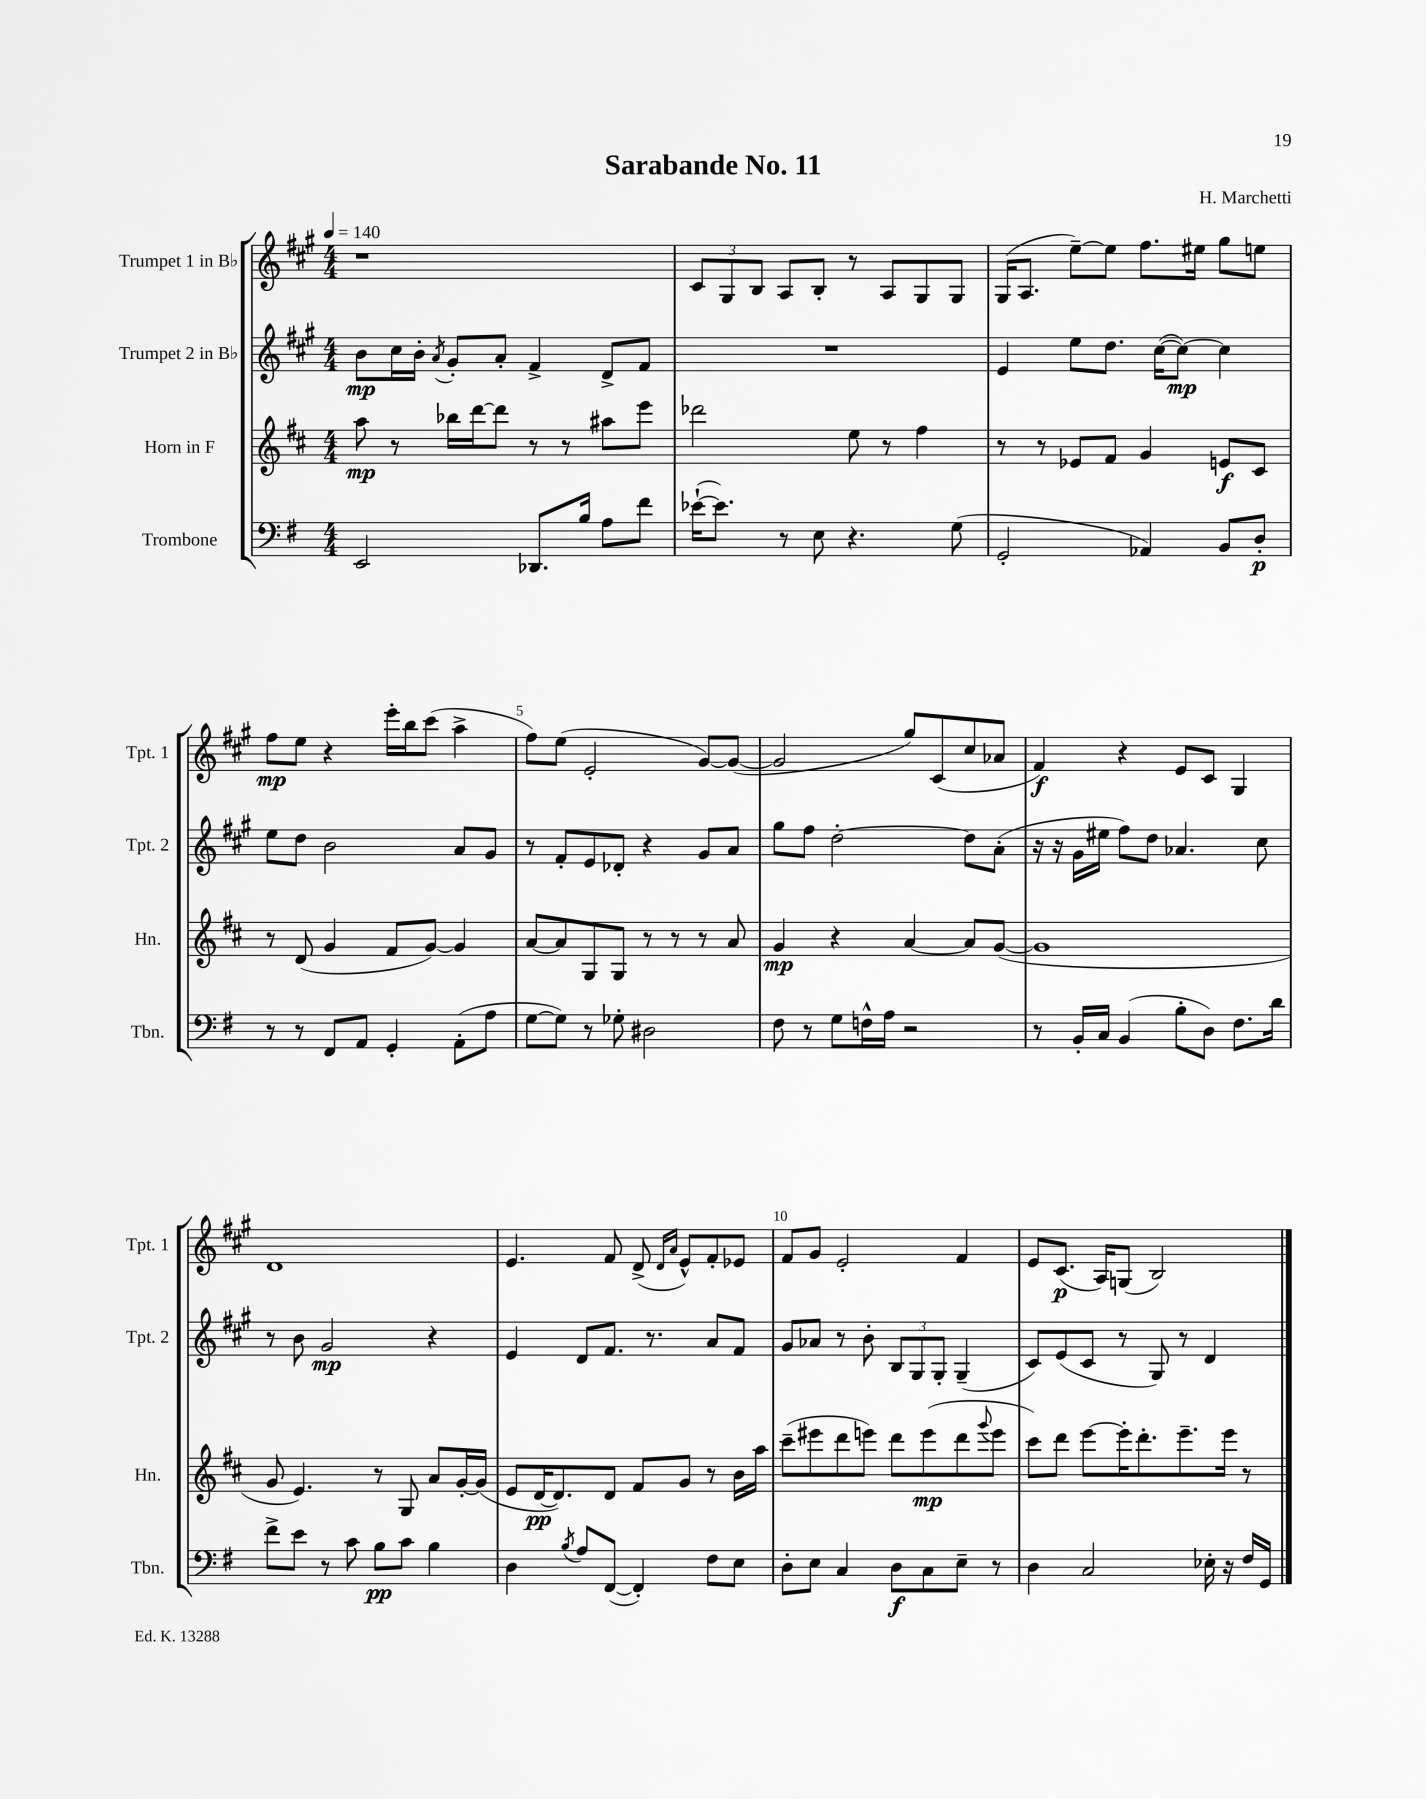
\header { title = "Sarabande No. 11" composer = "H. Marchetti" }
<<
\new StaffGroup <<
\new Staff = "s0" \with { instrumentName = "Trumpet 1 in Bb" shortInstrumentName = "Tpt. 1" } {
    \clef treble \key a \major \numericTimeSignature \time 4/4 \tempo 4 = 140
    r1 |
    \tuplet 3/2 { cis'8 gis8 b8 } a8 b8-. r8 a8 gis8 gis8 |
    gis16( a8. e''8~--) e''8 fis''8. eis''16 gis''8 e''8 |
    fis''8\mp e''8 r4 e'''16-. b''16 cis'''8( a''4-> |
    fis''8) e''8( e'2-. gis'8~) gis'8~( |
    gis'2 gis''8) cis'8( cis''8 aes'8 |
    fis'4\f) r4 e'8 cis'8 gis4 |
    d'1 |
    e'4. fis'8 d'8->( \grace { d'16 a'16 } e'8-^) fis'8-. ees'8 |
    fis'8 gis'8 e'2-. fis'4 |
    e'8 cis'8.\p( a16) g8( b2) \bar "|." |
}
\new Staff = "s1" \with { instrumentName = "Trumpet 2 in Bb" shortInstrumentName = "Tpt. 2" } {
    \clef treble \key a \major \numericTimeSignature \time 4/4
    b'8\mp cis''16 b'16-. \acciaccatura { a'8 } gis'8-. a'8-. fis'4-> d'8-> fis'8 |
    R1 |
    e'4 e''8 d''8. cis''16~( cis''8~\mp) cis''4 |
    e''8 d''8 b'2 a'8 gis'8 |
    r8 fis'8-. e'8 des'8-. r4 gis'8 a'8 |
    gis''8 fis''8 d''2~-. d''8 a'8-.( |
    r16 r16 gis'16 eis''16 fis''8) d''8 aes'4. cis''8 |
    r8 b'8 gis'2\mp r4 |
    e'4 d'8 fis'8. r8. a'8 fis'8 |
    gis'8 aes'8 r8 b'8-. \tuplet 3/2 { b8 gis8 gis8-. } gis4--( |
    cis'8) e'8( cis'8 r8 gis8) r8 d'4 \bar "|." |
}
\new Staff = "s2" \with { instrumentName = "Horn in F" shortInstrumentName = "Hn." } {
    \clef treble \key d \major \numericTimeSignature \time 4/4
    a''8\mp r8 bes''16 d'''16~ d'''8 r8 r8 ais''8 e'''8 |
    des'''2 e''8 r8 fis''4 |
    r8 r8 ees'8 fis'8 g'4 e'8\f cis'8 |
    r8 d'8( g'4 fis'8 g'8~) g'4 |
    a'8~ a'8 g8 g8 r8 r8 r8 a'8 |
    g'4\mp r4 a'4~ a'8 g'8~( |
    g'1 |
    g'8 e'4.) r8 g8 a'8 g'16~-. g'16( |
    e'8 d'16~\pp d'8.) d'8 fis'8 g'8 r8 b'16 a''16 |
    cis'''8--( eis'''8 d'''8 e'''8) d'''8 e'''8\mp( d'''8 \appoggiatura { g'''8 } e'''8 |
    cis'''8) d'''8 e'''8~ e'''16-. d'''8.-. e'''8.-- e'''16 r8 \bar "|." |
}
\new Staff = "s3" \with { instrumentName = "Trombone" shortInstrumentName = "Tbn." } {
    \clef bass \key g \major \numericTimeSignature \time 4/4
    e,2 des,8. b16 a8 fis'8 |
    ees'16~-!( ees'8.) r8 e8 r4. g8( |
    g,2-. aes,4) b,8 d8-.\p |
    r8 r8 fis,8 a,8 g,4-. a,8-.( a8 |
    g8~ g8) r8 ges8-. dis2 |
    fis8 r8 g8 f16-^ a16 r2 |
    r8 b,16-. c16 b,4( b8-. d8) fis8. d'16 |
    fis'8-> e'8 r8 c'8 b8\pp c'8 b4 |
    d4 \acciaccatura { b8 } a8 fis,8~( fis,4-.) fis8 e8 |
    d8-. e8 c4 d8\f c8 e8-- r8 |
    d4 c2 ees16-. r16 fis16 g,16 \bar "|." |
}
>>
>>
\layout { \context { \Score \override BarNumber.break-visibility = ##(#f #t #t) barNumberVisibility = #(every-nth-bar-number-visible 5) } }
